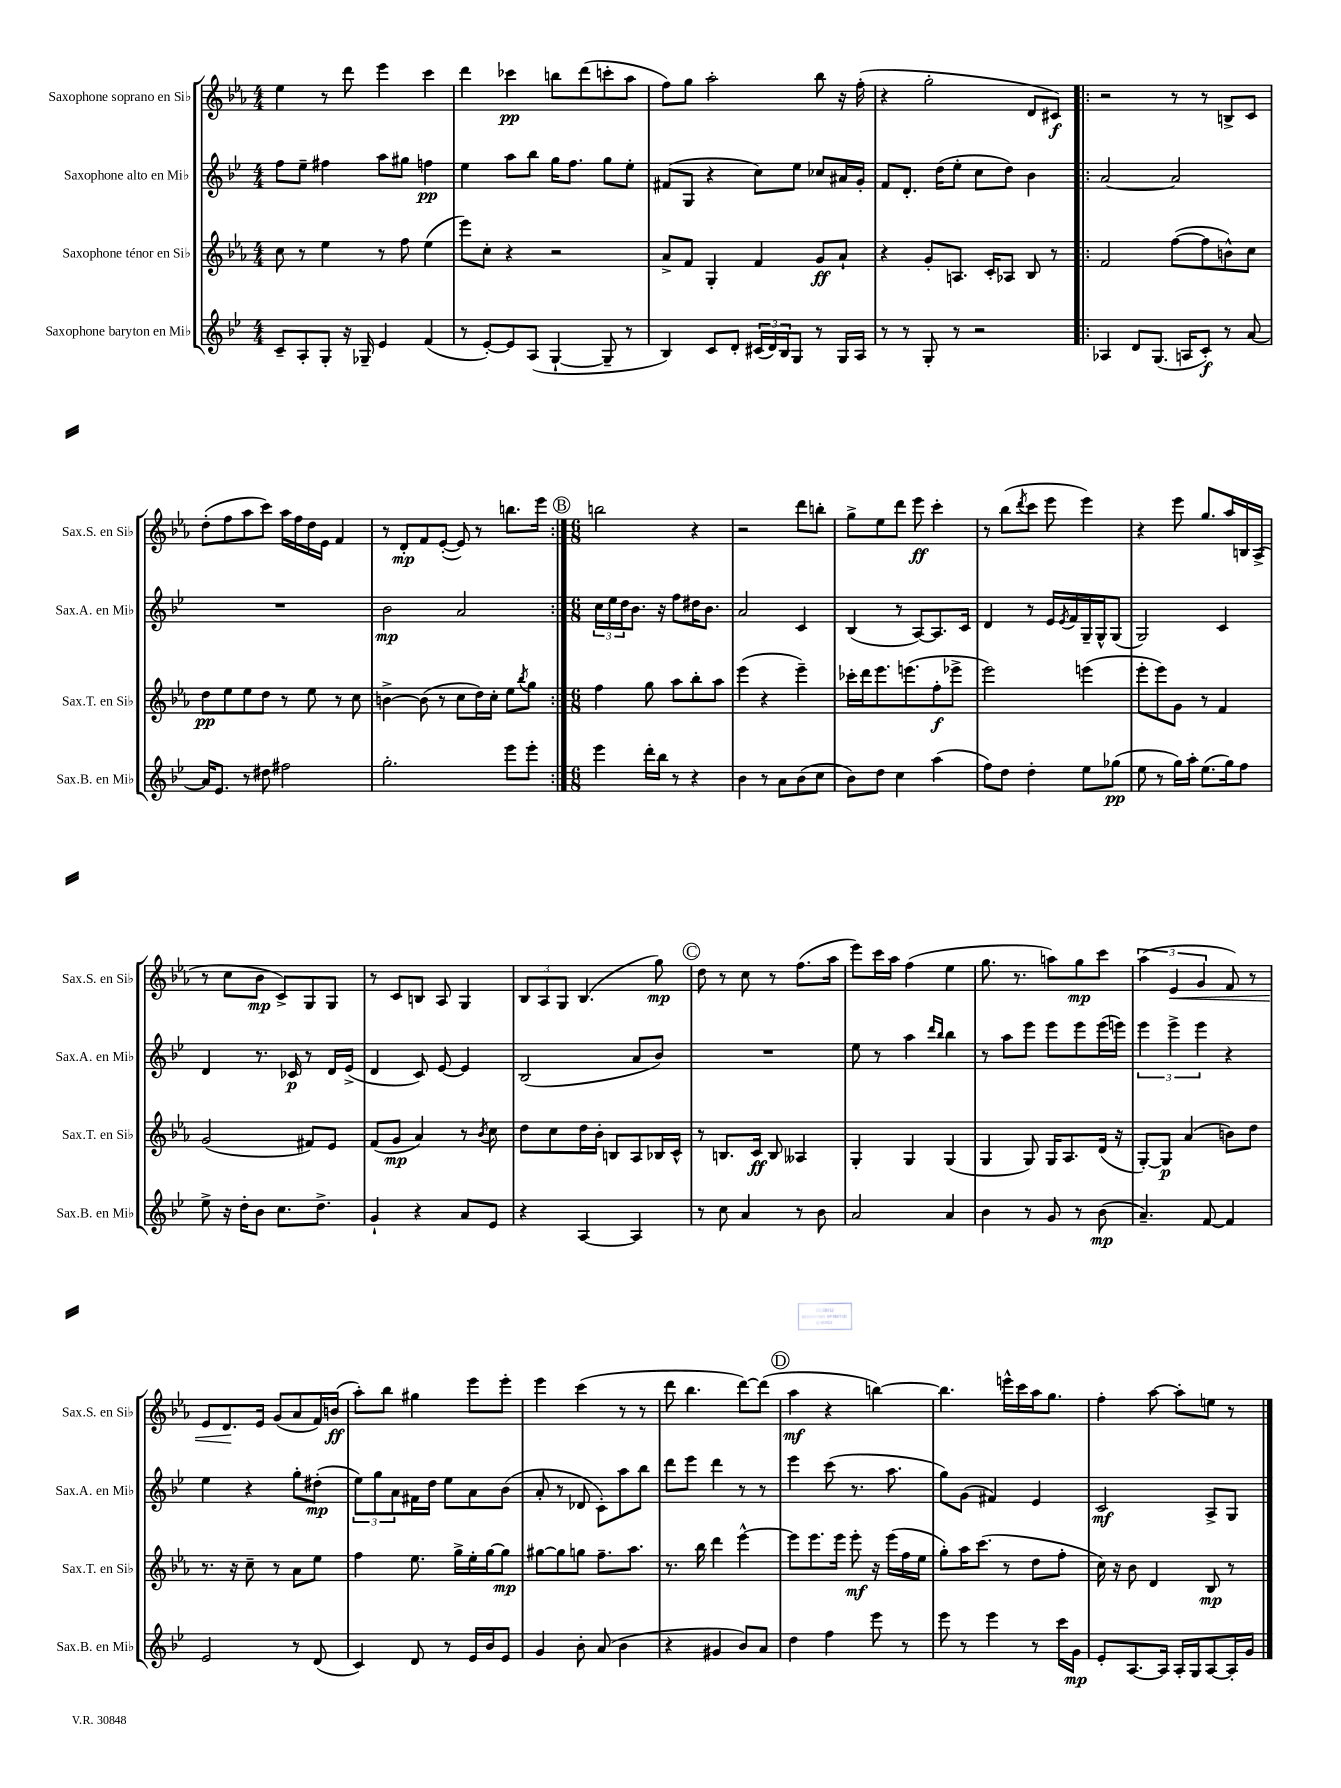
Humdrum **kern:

**kern	**dynam	**kern	**dynam	**kern	**dynam	**kern	**dynam
*part4	*part4	*part3	*part3	*part2	*part2	*part1	*part1
*staff4	*staff4	*staff3	*staff3	*staff2	*staff2	*staff1	*staff1
*I"Saxophone baryton en Mi♭	*	*I"Saxophone ténor en Si♭	*	*I"Saxophone alto en Mi♭	*	*I"Saxophone soprano en Si♭	*
*I'Sax.B. en Mi♭	*	*I'Sax.T. en Si♭	*	*I'Sax.A. en Mi♭	*	*I'Sax.S. en Si♭	*
*clefG2	*	*clefG2	*	*clefG2	*	*clefG2	*
*k[b-e-]	*	*k[b-e-a-]	*	*k[b-e-]	*	*k[b-e-a-]	*
*M4/4	*	*M4/4	*	*M4/4	*	*M4/4	*
=99	=99	=99	=99	=99	=99	=99	=99
8c~/L	.	8cc\	.	8ff\L	.	4ee-\	.
8A'/	.	8r	.	8ee-~\J	.	.	.
8G'/J	.	4ee-\	.	4ff#X\	.	8r	.
16r	.	.	.	.	.	8ddd\	.
16G-X~/	.	.	.	.	.	.	.
4e-/	.	8r	.	8aa\L	.	4eee-\	.
.	.	8ff\	.	8gg#X\J	.	.	.
(4f/	.	(4ee-\	.	4ffn\	pp	4ccc\	.
=100	=100	=100	=100	=100	=100	=100	=100
8r	.	8eee-\L)	.	4ee-\	.	4ddd\	.
[8e-'/L)	.	8cc'\J	.	.	.	.	.
8e-/]	.	4r	.	8aa\L	.	4ccc-X\	pp
(8A/J	.	.	.	8bb-\J	.	.	.
[4G`/	.	2r	.	16gg\KL	.	8bbn\L	.
.	.	.	.	8.ff\J	.	.	.
.	.	.	.	.	.	(8ddd\	.
8G~/]	.	.	.	8gg\L	.	8cccn'\	.
8r	.	.	.	8ee-'\J	.	8aa-\J	.
=101	=101	=101	=101	=101	=101	=101	=101
4B-/)	.	8a-^/L	.	(8f#X/L	.	8ff\L)	.
.	.	8f/J	.	8G/J	.	8gg\J	.
8c/L	.	4G'/	.	4r	.	2aa-'\	.
8d'/J	.	.	.	.	.	.	.
(24c#X/LL	.	4f/	.	8cc\L)	.	.	.
24d/)	.	.	.	.	.	.	.
24B-/J	.	.	.	.	.	.	.
8G/J	.	.	.	8ee-\J	.	.	.
8r	.	8g/L	ff	8cc-X/L	.	8bb-\	.
16G/LL	.	8a-`/J	.	16a#X/L	.	16r	.
16A/JJ	.	.	.	16g'/JJ	.	(16ff'\	.
=102	=102	=102	=102	=102	=102	=102	=102
8r	.	4r	.	8f/L	.	4r	.
8r	.	.	.	8.d'/J	.	.	.
8G'/	.	8g'/L	.	.	.	2gg'\	.
.	.	.	.	(16dd\KL	.	.	.
8r	.	8.An/J	.	8ee-'\J	.	.	.
2r	.	.	.	8cc\L	.	.	.
.	.	16c'/KL	.	.	.	.	.
.	.	8A-X/J	.	8dd\J)	.	.	.
.	.	8B-/	.	4b-\	.	8d/L	.
.	.	8r	.	.	.	8c#X/J)	f
=103!|:	=103!|:	=103!|:	=103!|:	=103!|:	=103!|:	=103!|:	=103!|:
4A-X/	.	2f/	.	[2a/	.	2r	.
8d/L	.	.	.	.	.	.	.
(8.G/J	.	.	.	.	.	.	.
.	.	([8ff\L	.	2a/]	.	8r	.
16An/KL	.	.	.	.	.	.	.
8c'/J)	f	8ff\]	.	.	.	8r	.
8r	.	8bn^^\)	.	.	.	8Bn^/L	.
[8a/	.	8cc\J	.	.	.	8c/J	.
!!LO:LB:g=z
=104	=104	=104	=104	=104	=104	=104	=104
16a/KL]	.	8dd\L	pp	1r	.	(8dd'\L	.
8.e-/J	.	.	.	.	.	.	.
.	.	8ee-\	.	.	.	8ff\	.
8r	.	8ee-\	.	.	.	8aa-\	.
8dd#X\	.	8dd\J	.	.	.	8ccc\J)	.
2ff#X\	.	8r	.	.	.	16aa-\LL	.
.	.	.	.	.	.	16ff\	.
.	.	8ee-\	.	.	.	16dd\	.
.	.	.	.	.	.	16e-\JJ	.
.	.	8r	.	.	.	4f/	.
.	.	8cc\	.	.	.	.	.
=105	=105	=105	=105	=105	=105	=105	=105
2.gg'\	.	[4bn^\	.	2b-\	mp	8r	.
.	.	.	.	.	.	8d'/L	mp
.	.	(8b\]	.	.	.	8f/	.
.	.	8r	.	.	.	([8e-'/J	.
.	.	8cc\L	.	2a/	.	8e-/])	.
.	.	16dd\L)	.	.	.	8r	.
.	.	16cc'\JJ	.	.	.	.	.
8eee-\L	.	8ee-\L	.	.	.	8.bbn\L	.
.	.	8qbb-/	.	.	.	.	.
8eee-'\J	.	8gg\J	.	.	.	.	.
.	.	.	.	.	.	16eee-\Jk	.
!!LO:REH:place=s1:t=B
=106:|!	=106:|!	=106:|!	=106:|!	=106:|!	=106:|!	=106:|!	=106:|!
*M6/8	*	*M6/8	*	*M6/8	*	*M6/8	*
4eee-\	.	4ff\	.	24cc\LL	.	2bbn\	.
.	.	.	.	24ee-\	.	.	.
.	.	.	.	24dd\J	.	.	.
.	.	.	.	8.b-\J	.	.	.
16ddd'\LL	.	8gg\	.	.	.	.	.
16bb-\JJ	.	.	.	16r	.	.	.
8r	.	8aa-\L	.	8ff\L	.	.	.
4r	.	8bb-'\	.	16dd#X\K	.	4r	.
.	.	.	.	8.b-\J	.	.	.
.	.	8aa-\J	.	.	.	.	.
=107	=107	=107	=107	=107	=107	=107	=107
4b-\	.	(4eee-\	.	2a/	.	2r	.
8r	.	4r	.	.	.	.	.
8a\L	.	.	.	.	.	.	.
(8b-\	.	4eee-~\)	.	4c/	.	8ddd\L	.
8cc\J	.	.	.	.	.	8bbn'\J	.
=108	=108	=108	=108	=108	=108	=108	=108
8b-\L)	.	16ccc-X'\LL	.	(4B-/	.	8gg^\L	.
.	.	16ddd\J	.	.	.	.	.
8dd\J	.	8.eee-\	.	.	.	8ee-\	.
4cc\	.	.	.	8r	.	8ddd\J	.
.	.	(8.eeen\	.	.	.	.	.
.	.	.	.	[8A/L)	.	8eee-\	ff
(4aa\	.	8ff'\	f	8.A/]	.	4ccc'\	.
.	.	8eee-X^\J	.	.	.	.	.
.	.	.	.	16c/Jk	.	.	.
=109	=109	=109	=109	=109	=109	=109	=109
8ff\L)	.	2eee-\)	.	4d/	.	8r	.
8dd\J	.	.	.	.	.	(8bb-\L	.
.	.	.	.	.	.	8qddd/	.
4dd'\	.	.	.	8r	.	8ccc\J	.
.	.	.	.	16e-/LL	.	8eee-\	.
.	.	.	.	8qe-/	.	.	.
.	.	.	.	16f/	.	.	.
8ee-\L	.	(4eeen\	.	16G~/	.	4eee-\)	.
.	.	.	.	16G^^/J	.	.	.
(8gg-X\J	pp	.	.	(8G/J	.	.	.
=110	=110	=110	=110	=110	=110	=110	=110
8ee-\	.	8eee-'\L	.	2G/)	.	4r	.
8r	.	8eee-\)	.	.	.	.	.
16gg\LL)	.	8g\J	.	.	.	8eee-\	.
16aa'\JJ	.	.	.	.	.	.	.
(8.ee-\L	.	8r	.	.	.	8.gg/L	.
.	.	4f/	.	4c/	.	.	.
16gg\k)	.	.	.	.	.	16aa-/L	.
8ff\J	.	.	.	.	.	16Bn/	.
.	.	.	.	.	.	(16A-^/JJ	.
!!LO:LB:g=z
=111	=111	=111	=111	=111	=111	=111	=111
8ee-^\	.	(2g/	.	4d/	.	8r	.
16r	.	.	.	.	.	8cc\L	.
16dd'\KL	.	.	.	.	.	.	.
8b-\J	.	.	.	8.r	.	8b-\J	mp
8.cc\L	.	.	.	.	.	8c^/L)	.
.	.	.	.	16c-X/	p	.	.
.	.	8f#X/L)	.	8r	.	8G/	.
8.dd^\J	.	.	.	.	.	.	.
.	.	8e-/J	.	16d/LL	.	8G/J	.
.	.	.	.	(16e-^/JJ	.	.	.
=112	=112	=112	=112	=112	=112	=112	=112
4g`/	.	(8f/L	.	4d/	.	8r	.
.	.	8g/J	mp	.	.	8c/L	.
4r	.	4a-/)	.	8c/)	.	8Bn/J	.
.	.	.	.	[8e-/	.	8A-/	.
8a/L	.	8r	.	4e-/]	.	4G/	.
.	.	8qb-/	.	.	.	.	.
8e-/J	.	8cc\	.	.	.	.	.
=113	=113	=113	=113	=113	=113	=113	=113
4r	.	8dd\L	.	(2B-/	.	12B-/L	.
.	.	.	.	.	.	12A-/	.
.	.	8cc\	.	.	.	.	.
.	.	.	.	.	.	12G/J	.
[4A/	.	16dd\L	.	.	.	(4.B-/	.
.	.	16b-'\JJ	.	.	.	.	.
.	.	8Bn/L	.	.	.	.	.
4A/]	.	8A-/	.	8a/L	.	.	.
.	.	16B-X/L	.	8b-/J)	.	8gg\)	mp
.	.	16c^^/JJ	.	.	.	.	.
!!LO:REH:place=s1:t=C
=114	=114	=114	=114	=114	=114	=114	=114
8r	.	8r	.	2.r	.	8dd\	.
8cc\	.	8.Bn/L	.	.	.	8r	.
4a/	.	.	.	.	.	8cc\	.
.	.	16c/Jk	ff	.	.	.	.
.	.	8B/	.	.	.	8r	.
8r	.	4A--X/	.	.	.	(8.ff\L	.
8b-\	.	.	.	.	.	.	.
.	.	.	.	.	.	16aa-\Jk	.
=115	=115	=115	=115	=115	=115	=115	=115
2a/	.	4G'/	.	8ee-\	.	8eee-\L)	.
.	.	.	.	8r	.	16ccc\L	.
.	.	.	.	.	.	16aa-\JJ	.
.	.	4G/	.	4aa\	.	(4ff\	.
.	.	.	.	16qqddd/LL	.	.	.
.	.	.	.	16qqbb-/JJ	.	.	.
4a/	.	(4G/	.	4bb-\	.	4ee-\	.
=116	=116	=116	=116	=116	=116	=116	=116
4b-\	.	4G/	.	8r	.	8.gg\	.
.	.	.	.	8aa\L	.	.	.
.	.	.	.	.	.	8.r	.
8r	.	8G/)	.	8eee-\J	.	.	.
8g/	.	16G/KL	.	8eee-\L	.	8aan\L)	.
.	.	8.A-/	.	.	.	.	.
8r	.	.	.	8eee-\	.	8gg\	mp
(8b-\	mp	(16d/Jk	.	(16eee-\L	.	8ccc\J	.
.	.	16r	.	16eeen\JJ)	.	.	.
=117	=117	=117	=117	=117	=117	=117	=117
4.a~/)	.	[8G'/L)	.	6eee-\	.	(6aa-\	.
.	.	8G/J]	p	.	.	.	.
!	!	!	!	!	!	!	!LO:HP:b
.	.	.	.	6eee-^\	.	6e-/	<
.	.	(4a-/	.	.	.	.	.
.	.	.	.	6eee-\	.	6g/	.
[8f/	.	.	.	.	.	.	.
4f/]	.	8bn\L)	.	4r	.	8f/)	.
.	.	8dd\J	.	.	.	8r	.
!!LO:LB:g=z
=118	=118	=118	=118	=118	=118	=118	=118
2e-/	.	8.r	.	4ee-\	.	8e-/L	.
.	.	.	.	.	.	8.d/	.
.	.	16r	.	.	.	.	.
.	.	8cc~\	.	4r	.	.	.
.	.	.	.	.	.	16e-/Jk	[
.	.	8r	.	.	.	(8g/L	.
8r	.	8a-\L	.	8gg'\L	.	8a-/	.
(8d/	.	8ee-\J	.	(8dd#X'\J	mp	16f/L)	.
.	.	.	.	.	.	(16bn/JJ	ff
=119	=119	=119	=119	=119	=119	=119	=119
4c/)	.	4ff\	.	12ee-\L)	.	8aa-'\L)	.
.	.	.	.	12gg\	.	.	.
.	.	.	.	.	.	8bb-\J	.
.	.	.	.	12a\	.	.	.
8d/	.	8.ee-\	.	16f#X\L	.	4gg#X\	.
.	.	.	.	16dd\JJ	.	.	.
8r	.	.	.	8ee-\L	.	.	.
.	.	16gg^\LL	.	.	.	.	.
16e-/LL	.	16ee-'\	.	8a\	.	8eee-\L	.
16b-/J	.	[16gg\J	.	.	.	.	.
8e-/J	.	8gg\J]	mp	(8b-\J	.	8eee-'\J	.
=120	=120	=120	=120	=120	=120	=120	=120
4g/	.	[8gg#X\L	.	8a'/	.	4eee-\	.
.	.	8gg#\]	.	8r	.	.	.
8b-'\	.	8ggn\J	.	8d-X/	.	(4ccc\	.
(8a/	.	8.ff~\L	.	8c'\L)	.	.	.
4b-\	.	.	.	8aa\	.	8r	.
.	.	8.aa-\J	.	.	.	.	.
.	.	.	.	8bb-\J	.	8r	.
=121	=121	=121	=121	=121	=121	=121	=121
4r	.	8.r	.	8ddd\L	.	8ddd\	.
.	.	.	.	8eee-\J	.	4.bb-\	.
.	.	16bb-\	.	.	.	.	.
4g#X/	.	4ddd\	.	4ddd\	.	.	.
8b-/L)	.	[4eee-^^\	.	8r	.	[8ddd\L)	.
8a/J	.	.	.	8r	.	(8ddd\J]	.
!!LO:REH:place=s1:t=D
=122	=122	=122	=122	=122	=122	=122	=122
4dd\	.	8eee-\L]	.	4eee-\	.	4aa-\	mf
.	.	8.eee-\	.	.	.	.	.
4ff\	.	.	.	(8ccc\	.	4r	.
.	.	16eee-\Jk	.	.	.	.	.
.	.	8eee-'\	mf	8.r	.	.	.
8eee-\	.	16r	.	.	.	[4bbn\)	.
.	.	(16eee-\LL	.	8.aa\	.	.	.
8r	.	16ff\	.	.	.	.	.
.	.	16ee-\JJ	.	.	.	.	.
=123	=123	=123	=123	=123	=123	=123	=123
8eee-\	.	8gg'\L)	.	8gg\L)	.	4.bb\]	.
8r	.	16aa-\K	.	(8g\J	.	.	.
.	.	(8.ccc\J	.	.	.	.	.
4eee-\	.	.	.	4f#X/)	.	.	.
.	.	8r	.	.	.	16eeen^^\LL	.
.	.	.	.	.	.	16ccc\	.
8r	.	8dd\L	.	4e-/	.	16aa-\J	.
.	.	.	.	.	.	8.gg\J	.
16ccc\LL	.	8ff'\J	.	.	.	.	.
16g\JJ	mp	.	.	.	.	.	.
=124	=124	=124	=124	=124	=124	=124	=124
8e-'/L	.	16cc\)	.	2c/	mf	4ff'\	.
.	.	16r	.	.	.	.	.
[8.A/	.	8b-\	.	.	.	.	.
.	.	4d/	.	.	.	[8aa-\	.
16A/Jk]	.	.	.	.	.	.	.
16A'/LL	.	.	.	.	.	8aa-'\L]	.
16G/J	.	.	.	.	.	.	.
[8A/	.	8B-/	mp	8A^/L	.	8een\J	.
16A'/L]	.	8r	.	8G/J	.	8r	.
16g/JJ	.	.	.	.	.	.	.
==	==	==	==	==	==	==	==
*-	*-	*-	*-	*-	*-	*-	*-
